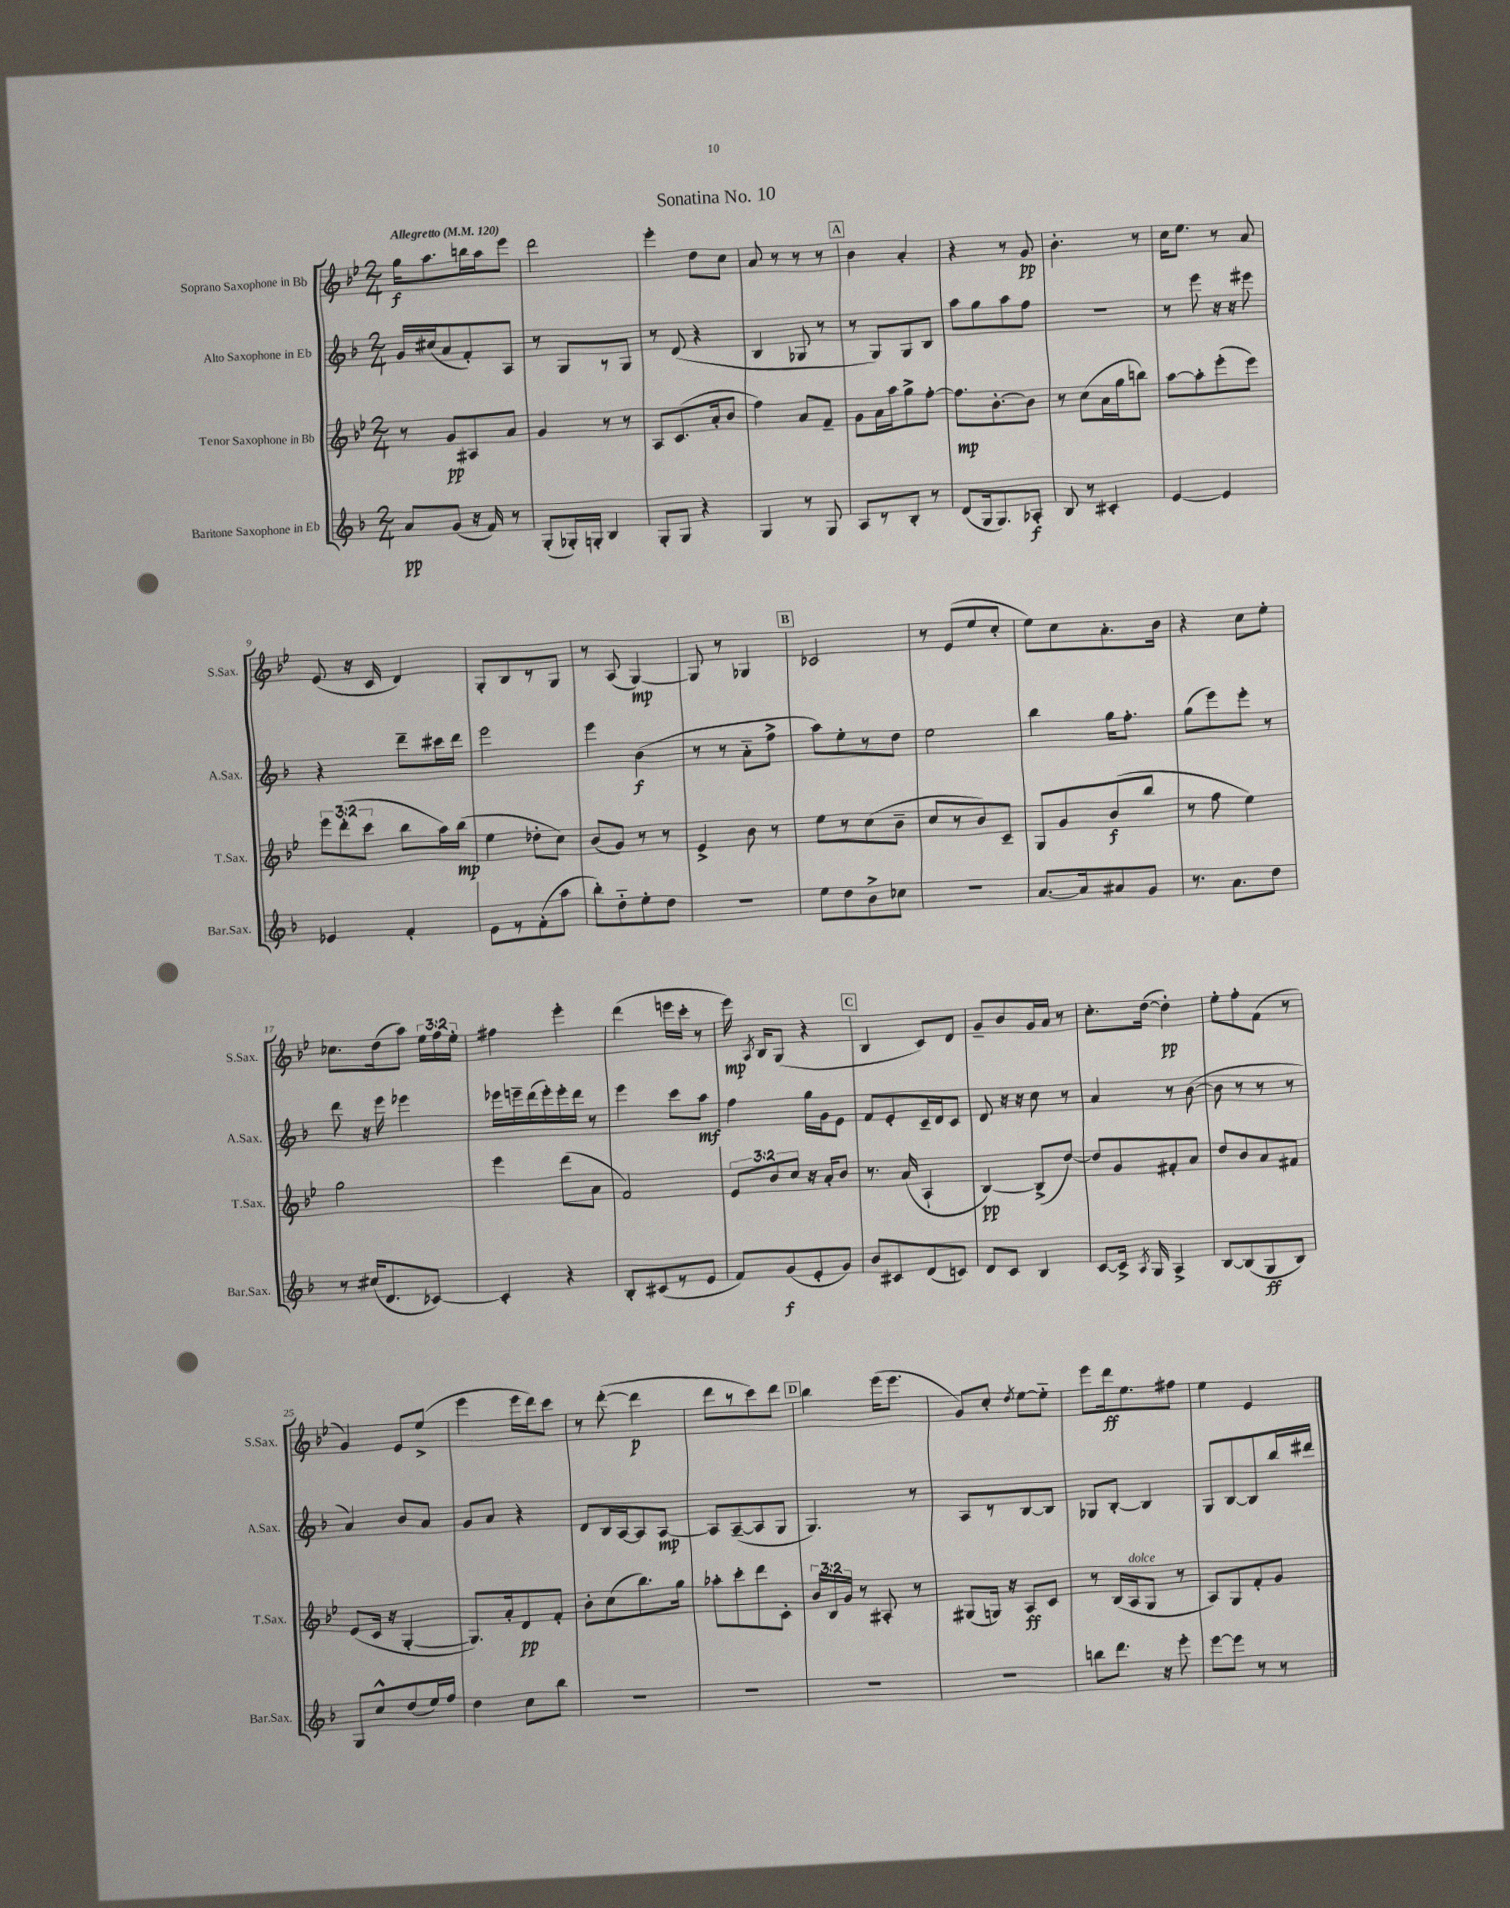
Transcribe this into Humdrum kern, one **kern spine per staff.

**kern	**kern	**kern	**kern
*staff4	*staff3	*staff2	*staff1
*clefG2	*clefG2	*clefG2	*clefG2
*k[b-]	*k[b-e-]	*k[b-]	*k[b-e-]
*M2/4	*M2/4	*M2/4	*M2/4
*MM120	*MM120	*MM120	*MM120
8a/L	8r	16g/LL	16gg\LK
.	.	(16cc#/J	8.aa\
(8g/J	8g/L	8a/	.
16r	8A#/	8f'/)	16bb\L
16f/)	.	.	16aa\J
8r	8a/J	8A/J	8eee-\J
=	=	=	=
(8G'/L	4g/	8r	2ddd\
16G-'/L)	.	8G/L	.
16G'/JJ	.	.	.
4B-/	8r	8r	.
.	8r	8G/J	.
=	=	=	=
8G'/L	8A/L	8r	4eee-'\
8G/J	(8.c/	(8d/	.
4r	.	4r	8dd\L
.	16a'/k	.	.
.	8b-/J	.	8cc\J
=	=	=	=
4G/	4ff\)	4B-/	8a/
.	.	.	8r
8r	8a/L	8G-/	8r
8G/	8f~/J	8r	8r
=	=	=	=
8A/L	8g\L	8r	4b-\
8r	16a\L	8G/L)	.
.	16aa\J	.	.
8B-'/J	8gg^\	8G/	4a'/
8r	[8ff'\J	8B-/J	.
=	=	=	=
(8d/L	8.ff\]L	8aa\L	4r
16G/k	.	8gg\	.
8.G/)	[8.b-'\	.	.
.	.	8aa\	8r
8A-'/J	8b-\]J	8ff\J	8g/
=	=	=	=
8B-/	8r	2r	4.b-'\
8r	(8cc\L	.	.
4c#'/	16a\L	.	.
.	16gg\J	.	.
.	8bb\J)	.	8r
=	=	=	=
[4e/	[8aa\L	8r	16cc\LK
.	.	.	8.ee-\J
.	8aa'\]	8eee\	.
4e/]	(8eee-'\	16r	8r
.	.	16r	.
.	8eee-\J)	8eee#\	8a/
=	=	=	=
4e-/	12eee-\L	4r	(8e-/
.	(12ddd'\	.	.
.	.	.	16r
.	12ccc\J	.	.
.	.	.	16c/
4f'/	8bb-\L	8ddd~\L	4d/)
.	16aa\L)	16ccc#\L	.
.	(16bb-\JJ	16ddd\JJ	.
=	=	=	=
8e\L	4ee-\	2eee\	8G'/L
8r	.	.	8B-/
(8f'\	8dd-'\L	.	8r
8aa\J	8cc\J)	.	8G/J
=	=	=	=
8bb-'\L)	(8b-/L	4eee\	8r
8dd'~\	8g/J)	.	(8A/
8ee'\	8r	(4b-\	[4G/)
8dd\J	8r	.	.
=	=	=	=
2r	4e-^/	8r	8G/]
.	.	8r	8r
.	8b-\	8a'~\L	4G-/
.	8r	8ff^\J	.
=	=	=	=
8ee\L	8ee-\L	8aa\L)	2c-/
8dd\	8r	8ee'\	.
8b-^\	(8cc\	8r	.
8cc-\J	8b-~\J	8dd\J	.
=	=	=	=
2r	8cc/L	2ee\	8r
.	8r	.	(8e-/L
.	8b-/)	.	8ee-/
.	8c~/J	.	8cc'/J
=	=	=	=
[8.a/L	8G/L	4bb-\	8ee-\L)
.	8g/	.	8cc\
16a/]k	.	.	.
8a#/	(8b-/	16gg\LK	8.a'\
.	.	8.ff'\J	.
8g/J	8bb-/J	.	.
.	.	.	16b-\Jk
=	=	=	=
8.r	8r	(8gg\L	4r
.	8ff\	8eee\)	.
8.a\L	.	.	.
.	4ee-\)	8eee'\J	8cc\L
8dd\J	.	8r	8ee-'\J
=	=	=	=
8r	2gg\	8ddd\	8.cc-\L
(16cc#/LK	.	16r	.
8.d/	.	16eee\	(16dd\k
.	.	4eee-\	8aa\J)
[8c-/J)	.	.	24ee-\LL
.	.	.	24ff\
.	.	.	24ee-'\JJ
=	=	=	=
4c-'/]	4eee-\	16eee-\LL	4ff#\
.	.	16eee~\	.
.	.	(16ddd\	.
.	.	16eee'\)	.
4r	(8ddd\L	16eee'\	4eee-'\
.	.	16ddd\JJ	.
.	8a\J	8r	.
=	=	=	=
8B-'/L	2f/)	4eee\	(4ddd\
(8c#/	.	.	.
8r	.	8ccc\L	16eee\LL
.	.	.	16ccc'\JJ
8e/J	.	8aa\J	8r
=	=	=	=
8f/L)	12e-/L	4ff\	16eee-\)
.	.	.	8qA/
.	.	.	16B-/LK
.	12b-/	.	.
(8g/	.	.	(8G/J
.	12cc/J	.	.
8e'/	16r	16gg\LL	4r
.	16a'/LK	16g\J	.
8g/J)	8b-/J	8e\J	.
=	=	=	=
8b-/L	8.r	8f/L	4B-/
8c#/	.	8e'/	.
.	(16a/	.	.
(8d/	4A`/	16c~/L	8c/L)
.	.	16d/J	.
8c/J)	.	8c/J	8d/J
=	=	=	=
8d/L	[4B-/)	8d/	8g~/L
8c/J	.	16r	8b-/
.	.	16r	.
4B-/	(8B-^/]L	8cc\	16g/L
.	.	.	16a/JJ
.	[8dd/J)	8r	8r
=	=	=	=
[8c/L	8dd/]L	4a/	8.cc'\L
16c^/]Jk	8g/	.	.
8qA/	.	.	.
16G/	.	.	([16dd\Jk
4A^/	8f#'/	8r	4dd'\])
.	8a/J	([8b-\	.
=	=	=	=
[8B-/L	8dd/L	8b-\]	8ee-'\L
(8B-/]	8b-/	8r	8ff'\
8G/	8a/	8r	(8f\J
8B-/J)	8f#/J	8r	8r
=	=	=	=
8G/L	(8e-/L	4a/)	4g/)
8cc^^/	16c/Jk	.	.
.	16r	.	.
(8dd/	[4G'/	8b-/L	8e-/L
16ee/L)	.	8a/J	(8ee-^/J
16ff/JJ	.	.	.
=	=	=	=
4dd\	8.G/]L)	8g/L	4eee-\
.	.	8a/J	.
.	16a'/k	.	.
8cc\L	8d/	4r	16eee-\LL
.	.	.	16ddd\J)
8bb-\J	8f'/J	.	8ccc\J
=	=	=	=
2r	8b-'\L	8d/L	8r
.	(8cc\	16B-/L	([8ddd'\
.	.	[16A/J	.
.	8.bb-\)	8A/]	4ddd\]
.	.	[8A/J	.
.	16gg\Jk	.	.
=	=	=	=
2r	8aa-'\L	8A/]L	8ddd\L
.	8ccc'\	([8A~/	8r
.	8ddd\	8A/]	8ccc\)
.	8c'\J	8G/J	8ddd\J
=	=	=	=
2r	24b-/LL	4.G/)	4bb-\
.	24B-/	.	.
.	24g/JJ	.	.
.	8r	.	.
.	8A#'/	.	(16eee-\LK
.	.	.	8.eee-\J
.	8r	8r	.
=	=	=	=
2r	(8G#/L	8A/L	8g/L)
.	16G/Jk)	8r	8cc'/J
.	16r	.	.
.	.	.	8qdd/
.	8A/L	[8B-/	[8ee-\L
.	8c/J	8B-/]J	8ee-'~\]J
=	=	=	=
8bb\L	8r	8G-/L	8eee-\L
8.ddd\J	(16B-/LL	[8B-'/J	16ddd\k
.	16A/J	.	8.ee-\
.	8G/J	4B-/]	.
16r	.	.	.
8eee'\	8r	.	8ff#\J
=	=	=	=
[8eee\L	8A/L)	8G/L	4ee-\
8eee\]J	8G/	[8B-/	.
8r	8f'/	8B-/]	4e-/
8r	8g/J	16bb-/L	.
.	.	16ddd#/JJ	.
==	==	==	==
*-	*-	*-	*-
